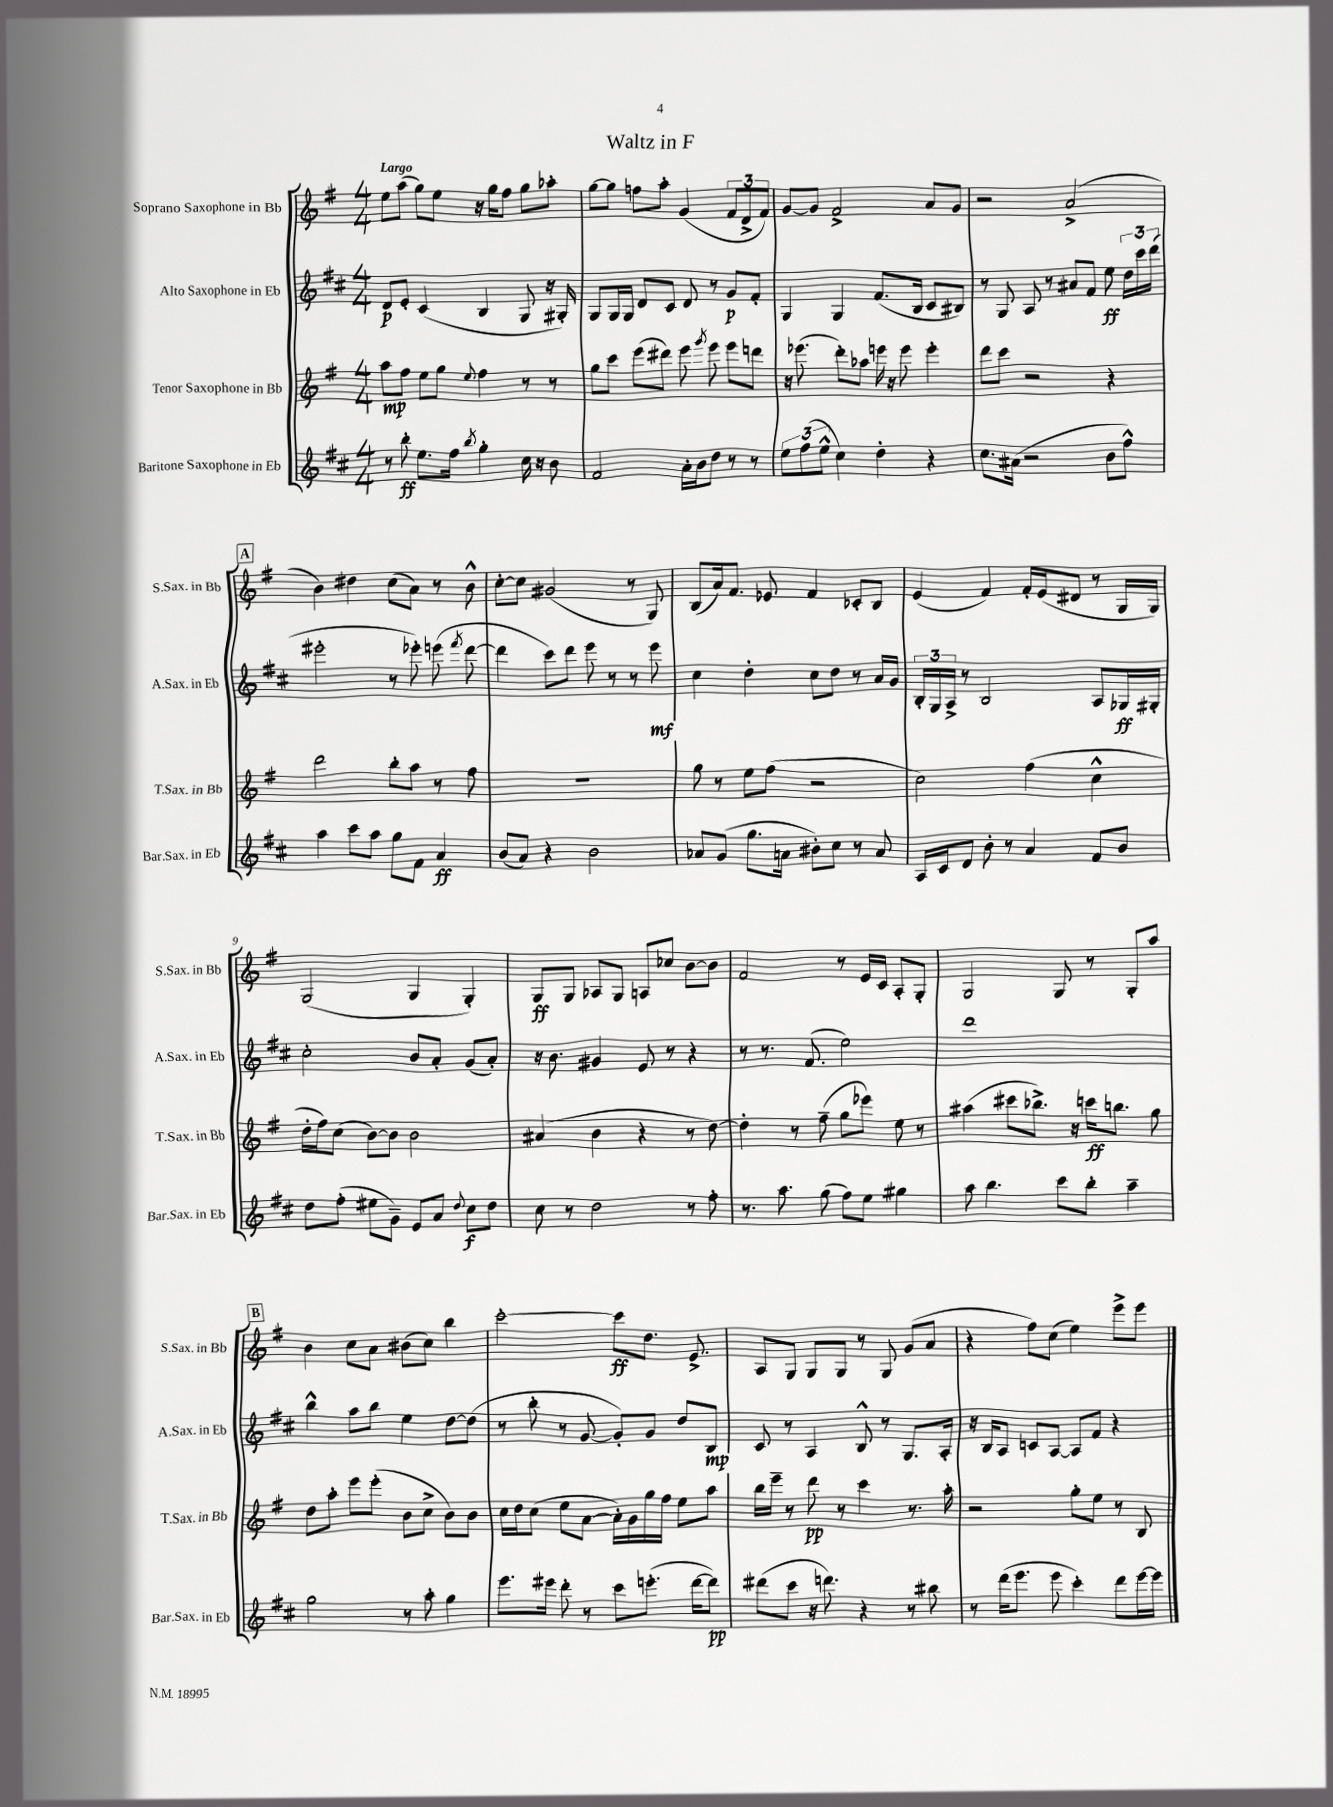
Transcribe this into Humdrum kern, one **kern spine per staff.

**kern	**dynam	**kern	**dynam	**kern	**dynam	**kern	**dynam
*part4	*part4	*part3	*part3	*part2	*part2	*part1	*part1
*staff4	*staff4	*staff3	*staff3	*staff2	*staff2	*staff1	*staff1
*I"Baritone Saxophone in Eb	*	*I"Tenor Saxophone in Bb	*	*I"Alto Saxophone in Eb	*	*I"Soprano Saxophone in Bb	*
*I'Bar.Sax. in Eb	*	*I'T.Sax. in Bb	*	*I'A.Sax. in Eb	*	*I'S.Sax. in Bb	*
*clefG2	*	*clefG2	*	*clefG2	*	*clefG2	*
*k[f#c#]	*	*k[f#]	*	*k[f#c#]	*	*k[f#]	*
*M4/4	*	*M4/4	*	*M4/4	*	*M4/4	*
=1	=1	=1	=1	=1	=1	=1	=1
!	!	!	!	!	!	!LO:TX:a:B:t=Largo	!
8r	.	8aa\L	mp	8d/L	p	8ee\L	.
8bb'\	ff	8ff#\J	.	8e'/J	.	(8aa\J	.
8.ee\L	.	8ee\L	.	(4c#/	.	8gg\L)	.
.	.	8gg\J	.	.	.	8ee\J	.
16ff#\Jk	.	.	.	.	.	.	.
8qbb/	.	8qqee/	.	.	.	.	.
4gg'\	.	4ff#\	.	4B/	.	16r	.
.	.	.	.	.	.	16gg\KL	.
.	.	.	.	.	.	8ff#\J	.
16cc#\	.	8r	.	8G/	.	8gg\L	.
16r	.	.	.	.	.	.	.
8b\	.	8r	.	16r	.	8aa-X'\J	.
.	.	.	.	16G#X'/)	.	.	.
=2	=2	=2	=2	=2	=2	=2	=2
2f#/	.	8gg\L	.	8G/L	.	[8gg\L	.
.	.	8ccc\J	.	16G/L	.	8gg\J]	.
.	.	.	.	16G/JJ	.	.	.
.	.	(8eee\L	.	8d/L	.	8ffn\L	.
.	.	8ddd#X\J)	.	8c#/J	.	8aa'\J	.
16a'\LL	.	8eee\	.	8d/	.	(4g/	.
16b\J	.	.	.	.	.	.	.
.	.	8qggg/	.	.	.	.	.
8dd\J	.	8eee\	.	8r	.	.	.
8r	.	8eee\L	.	8g/L	p	12f#/L	.
.	.	.	.	.	.	12d^/	.
8r	.	8dddn\J	.	8f#'/J	.	.	.
.	.	.	.	.	.	12f#/J)	.
=3	=3	=3	=3	=3	=3	=3	=3
12ee\L	.	16r	.	4G/	.	[8g/L	.
.	.	(8.eee-X\	.	.	.	.	.
(12ff#\	.	.	.	.	.	.	.
.	.	.	.	.	.	8g/J]	.
12ee^^\J	.	.	.	.	.	.	.
4cc#\)	.	8ddd'\L)	.	4G/	.	2f#^/	.
.	.	8aa-X\J	.	.	.	.	.
4dd'\	.	16eeen\	.	(8.f#/L	.	.	.
.	.	16r	.	.	.	.	.
.	.	8eee\	.	.	.	.	.
.	.	.	.	16B/Jk	.	.	.
4r	.	4eee'\	.	8c#/L	.	8a/L	.
.	.	.	.	8B#X/J)	.	8g/J	.
=4	=4	=4	=4	=4	=4	=4	=4
8.cc#\L	.	8ddd\L	.	8r	.	2r	.
.	.	8ccc\J	.	8G/	.	.	.
(16a#X\Jk	.	.	.	.	.	.	.
2r	.	2r	.	8A/	.	.	.
.	.	.	.	8r	.	.	.
.	.	.	.	8a#X/L	.	(2a^/	.
.	.	.	.	8f#/J	.	.	.
8b\L	.	4r	.	8ee\	ff	.	.
8ff#^^\J)	.	.	.	24dd\LL	.	.	.
.	.	.	.	24ccc#\	.	.	.
.	.	.	.	(24ddd\JJ	.	.	.
!!LO:LB:g=z
!!LO:REH:place=s1:t=A
=5	=5	=5	=5	=5	=5	=5	=5
4aa\	.	2ddd\	.	2eee#X'\	.	4b\)	.
8ccc#\L	.	.	.	.	.	4dd#X\	.
8aa\J	.	.	.	.	.	.	.
8gg\L	.	8bb'\L	.	8r	.	(8cc\L	.
8f#\J	.	8aa\J	.	8eee-X'\)	.	8a\J)	.
4a/	ff	8r	.	(8eeen\	.	8r	.
.	.	.	.	8qfff#/	.	.	.
.	.	8ff#\	.	[8ddd\	.	8b^^\	.
=6	=6	=6	=6	=6	=6	=6	=6
(8b/L	.	1r	.	4ddd\]	.	[8cc'\L	.
8a/J)	.	.	.	.	.	8cc\J]	.
4r	.	.	.	8ccc#\L)	.	(2g#X/	.
.	.	.	.	8ddd\J	.	.	.
2b\	.	.	.	8eee\	.	.	.
.	.	.	.	8r	.	.	.
.	.	.	.	8r	.	8r	.
.	.	.	.	8eee\	mf	8G/)	.
=7	=7	=7	=7	=7	=7	=7	=7
8a-X/L	.	8gg\	.	4cc#\	.	(8B/L	.
(8g/J	.	8r	.	.	.	16a/k)	.
.	.	.	.	.	.	8.f#/J	.
8.gg\L	.	8ee\L	.	4dd'\	.	.	.
.	.	(8ff#\J	.	.	.	8e-X/	.
16an\Jk	.	.	.	.	.	.	.
8b#X'\L)	.	2r	.	8cc#\L	.	4f#/	.
8cc#\J	.	.	.	8dd\J	.	.	.
8r	.	.	.	8r	.	8c-X'/L	.
8a/	.	.	.	16a/LL	.	8B/J	.
.	.	.	.	16g/JJ	.	.	.
=8	=8	=8	=8	=8	=8	=8	=8
16A/LL	.	2cc\)	.	24B'/LL	.	(4e/	.
.	.	.	.	24G/	.	.	.
16c#/J	.	.	.	.	.	.	.
.	.	.	.	24A^/JJ	.	.	.
8d/J	.	.	.	8r	.	.	.
8b'\	.	.	.	2B/	.	4f#/)	.
8r	.	.	.	.	.	.	.
4a/	.	(4ff#\	.	.	.	16f#'/LL	.
.	.	.	.	.	.	(16e/J	.
.	.	.	.	.	.	8d#X/J	.
8f#/L	.	4cc^^\	.	8A/L	.	8r	.
8b/J	.	.	.	16G-X/L	ff	16G/LL	.
.	.	.	.	16G#X'/JJ	.	16G/JJ)	.
!!LO:LB:g=z
=9	=9	=9	=9	=9	=9	=9	=9
8dd\L	.	16dd'\LL	.	2cc#'\	.	(2G/	.
.	.	16ff#\J)	.	.	.	.	.
(8ff#'\J	.	(8cc\J	.	.	.	.	.
8ee#X\L	.	[8b\L)	.	.	.	.	.
8g~\J)	.	8b\J]	.	.	.	.	.
8e/L	.	2b\	.	8b/L	.	4G/	.
8a/J	.	.	.	8a'/J	.	.	.
8qqdd/	.	.	.	.	.	.	.
8cc#\L	f	.	.	(8g/L	.	4G'/)	.
8dd\J	.	.	.	8a'/J)	.	.	.
=10	=10	=10	=10	=10	=10	=10	=10
8cc#\	.	(4a#X/	.	16r	.	8G/L	ff
.	.	.	.	8.b\	.	.	.
8r	.	.	.	.	.	8G/J	.
2dd\	.	4b\	.	4g#X/	.	8A-X/L	.
.	.	.	.	.	.	8G/J	.
.	.	4r	.	8e/	.	8An/L	.
.	.	.	.	8r	.	8cc-X/J	.
8r	.	8r	.	4r	.	[8b\L	.
8ff#'\	.	[8dd\)	.	.	.	8b\J]	.
=11	=11	=11	=11	=11	=11	=11	=11
8.r	.	4dd'\]	.	8r	.	2f#/	.
.	.	.	.	8.r	.	.	.
8.aa\	.	.	.	.	.	.	.
.	.	8r	.	.	.	.	.
.	.	.	.	(8.f#/	.	.	.
(8gg\	.	(8ff#~\	.	.	.	.	.
8ff#\L)	.	8gg\L	.	2ee\)	.	8r	.
8ee\J	.	8eee-X\J)	.	.	.	16e/LL	.
.	.	.	.	.	.	16c/JJ	.
4gg#X\	.	8ee\	.	.	.	8A'/L	.
.	.	8r	.	.	.	8G'/J	.
=12	=12	=12	=12	=12	=12	=12	=12
8aa\	.	(4aa#X\	.	1ddd	.	2G/	.
4.bb\	.	.	.	.	.	.	.
.	.	8ccc#X\L	.	.	.	.	.
.	.	8.bb-X^\J)	.	.	.	.	.
8ccc#\L	.	.	.	.	.	8G/	.
.	.	16r	.	.	.	.	.
8bb'\J	.	16cccn\KL	ff	.	.	8r	.
.	.	8.bbn\J	.	.	.	.	.
4aa~\	.	.	.	.	.	8G'/L	.
.	.	8gg\	.	.	.	8aa/J	.
!!LO:LB:g=z
!!LO:REH:place=s1:t=B
=13	=13	=13	=13	=13	=13	=13	=13
2gg\	.	8dd\L	.	4bb^^\	.	4b\	.
.	.	8aa'\J	.	.	.	.	.
.	.	8eee\L	.	8aa\L	.	8cc\L	.
.	.	(8eee'\J	.	8bb\J	.	8a\J	.
8r	.	8b\L	.	4ee\	.	(8b#X\L	.
8aa'\	.	8cc^\J	.	.	.	8cc\J)	.
4gg\	.	8b\L)	.	[8dd\L	.	4bb\	.
.	.	8b\J	.	(8dd\J]	.	.	.
=14	=14	=14	=14	=14	=14	=14	=14
8.eee\L	.	16cc\LL	.	8r	.	[2ccc'\	.
.	.	16dd\J	.	.	.	.	.
.	.	(8cc\J	.	8bb'\	.	.	.
16eee#X\Jk	.	.	.	.	.	.	.
8ddd'\	.	8ee\L	.	8r	.	.	.
8r	.	[8a\J	.	[8g/	.	.	.
8ccc#\L	.	16a'\LL])	.	8g'/L])	.	8ccc\L]	ff
.	.	16g\	.	.	.	.	.
(8.eeen'\J	.	16gg\	.	8g/J	.	8.dd\J	.
.	.	16ff#\JJ	.	.	.	.	.
.	.	8ee\L	.	8dd/L	.	.	.
[16ddd\KL	.	.	.	.	.	8.e^/	.
8ddd\J])	pp	8aa\J	.	8B/J	mp	.	.
=15	=15	=15	=15	=15	=15	=15	=15
(8ddd#X\L	.	16bb\LL	.	8c#/	.	8A/L	.
.	.	16eee~\JJ	.	.	.	.	.
8ccc#\J	.	8r	.	8r	.	8G/J	.
16r	.	8ddd\	pp	4A/	.	8G/L	.
8.dddn\)	.	.	.	.	.	.	.
.	.	8r	.	.	.	8G/J	.
4r	.	4ccc\	.	8B^^/	.	8r	.
.	.	.	.	8r	.	8G/	.
8r	.	8.r	.	8.G/L	.	(8g/L	.
8bb#X\	.	.	.	.	.	8a/J	.
.	.	16aa'\	.	16A'/Jk	.	.	.
=16	=16	=16	=16	=16	=16	=16	=16
8r	.	2r	.	16r	.	4r	.
.	.	.	.	16B/KL	.	.	.
(16ddd\KL	.	.	.	8A/J	.	.	.
8.eee\J	.	.	.	.	.	.	.
.	.	.	.	8cn/L	.	8ff#\L)	.
8eee\	.	.	.	[8A/J	.	(8cc\J	.
4ccc#'\)	.	8gg'\L	.	8A/L]	.	4ee\)	.
.	.	8ee\J	.	8f#/J	.	.	.
8ddd\L	.	8r	.	4r	.	8eee^\L	.
[16eee\L	.	8B/	.	.	.	8eee\J	.
16eee\JJ]	.	.	.	.	.	.	.
==	==	==	==	==	==	==	==
*-	*-	*-	*-	*-	*-	*-	*-
